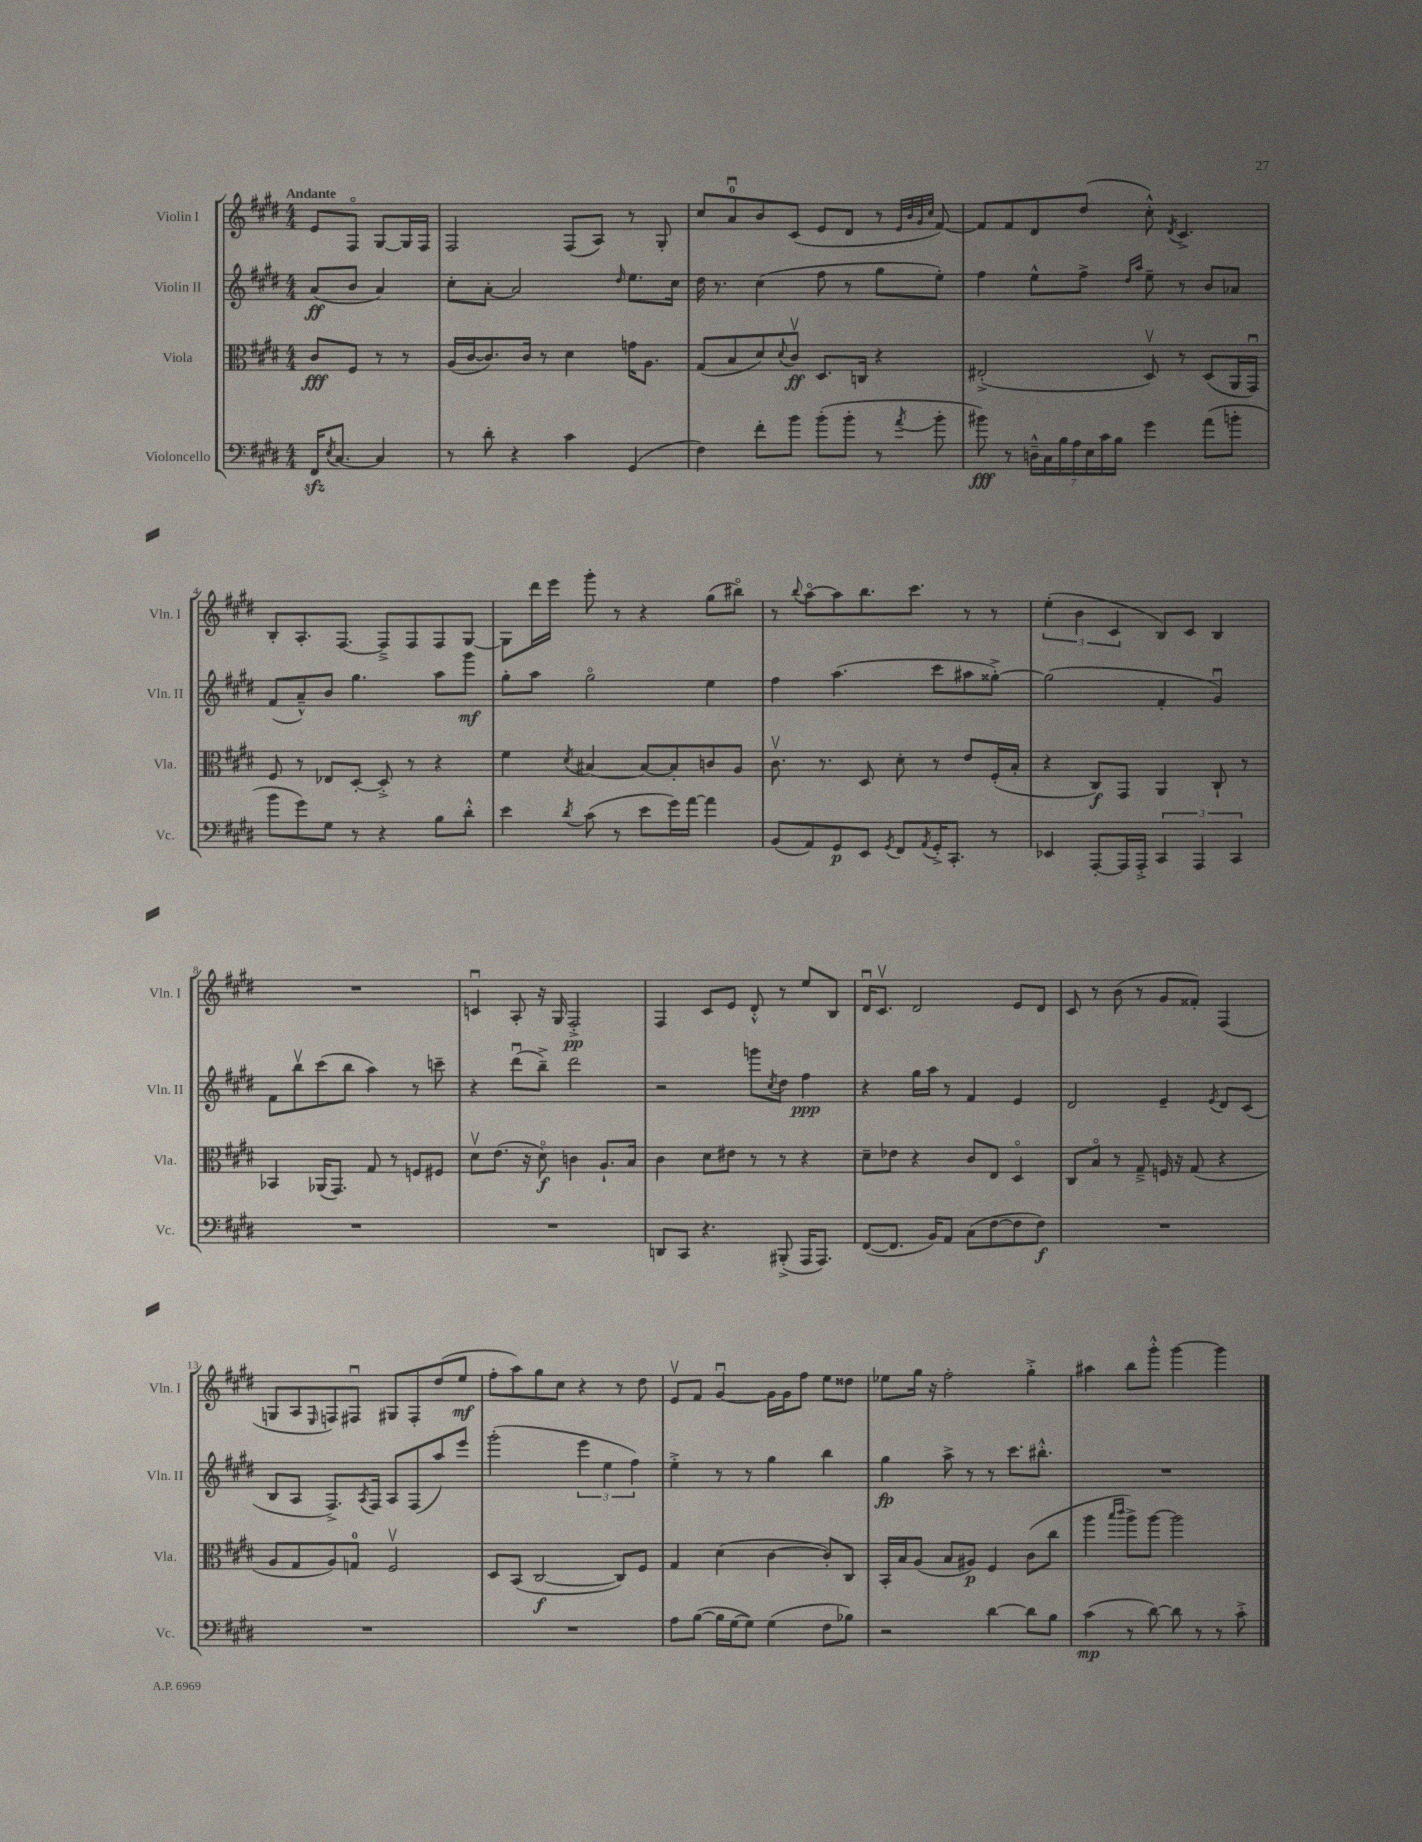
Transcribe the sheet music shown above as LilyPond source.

<<
\new StaffGroup <<
\new Staff = "s0" \with { instrumentName = "Violin I" shortInstrumentName = "Vln. I" } {
    \clef treble \key e \major \numericTimeSignature \time 4/4 \partial 2 \tempo "Andante"
    e'8 fis8\flageolet gis8~ gis16 fis16 |
    fis2 fis8( a8) r8 gis8-. |
    cis''8 a'8-0\downbow b'8 cis'8( e'8 dis'8 r8 \grace { e'32 b'32 gis'32 cis''32 } fis'8~) |
    fis'8 fis'8 dis'8 dis''8( cis''8-.-^) \acciaccatura { dis'8 } cis'4.-> |
    b8-. a8.-. fis8.~ fis8---> fis8 fis8 gis8~ |
    gis8 dis'''16 e'''16 gis'''8-. r8 r4 gis''8( bis''8\flageolet) |
    r8 \appoggiatura { b''8 } a''8~\flageolet a''8 b''8. cis'''8. r8 r8 |
    \tuplet 3/2 { e''4-.( b'4 cis'4 } b8) cis'8 b4 |
    R1 |
    c'4\downbow a8-. r16 gis16 fis2-.->\pp |
    fis4 cis'8 e'8 dis'8-.-^ r8 e''8 b8 |
    dis'16\downbow cis'8.\upbow dis'2 e'8 dis'8 |
    cis'8 r8 b'8( r8 gis'8 fisis'8-.) fis4( |
    g8 a8 \grace { e16 } f8) fis8\downbow gis8 fis8-. dis''8( e''8\mf |
    fis''8-. a''8) gis''8 cis''8 r4 r8 dis''8 |
    e'8\upbow fis'8 gis'4~\downbow gis'16 gis'16 fis''8 e''8 disis''8 |
    ees''8 gis''16 r16 fis''2-. gis''4-.-> |
    ais''4 b''8 gis'''8-.-^ gis'''4~ gis'''4 \bar "|." |
}
\new Staff = "s1" \with { instrumentName = "Violin II" shortInstrumentName = "Vln. II" } {
    \clef treble \key e \major \numericTimeSignature \time 4/4 \partial 2
    a'8\ff( b'8 a'4) |
    cis''8-. a'8~-. a'2 \grace { dis''16 } e''8. cis''16 |
    dis''16 r8. cis''4( fis''8 r8 gis''8 e''8-.) |
    fis''4 e''8-^ fis''8-> \grace { dis''16 a''16 } e''8-- r8 b'8 aes'8 |
    fis'8( a'8---^) b'8 gis''4. a''8 gis'''8\mf |
    gis''8-. a''8 gis''2\flageolet e''4 |
    fis''4 a''4.( cis'''8 ais''8 gisis''8~-.->) |
    gisis''2( fis'4-. gis'4\downbow) |
    fis'8 b''8\upbow cis'''8( b''8 a''4) r8 c'''8-- |
    r4 dis'''8\downbow( b''8--->) dis'''2 |
    r2 g'''8 \acciaccatura { cis''8 } dis''8 fis''4\ppp |
    r4 gis''16 a''16 r8 fis'4 e'4 |
    dis'2 e'4-- \acciaccatura { e'8 } dis'8 cis'8( |
    b8 a8 fis8.->) \acciaccatura { a8 } fis16 a8 fis8( a''8) e'''8 |
    gis'''2-.( \tuplet 3/2 { e'''4 e''4 fis''4) } |
    e''4-.-> r8 r8 gis''4 b''4 |
    gis''4\fp a''8-> r8 r8 cis'''8. bis''8.-.-^ |
    R1 \bar "|." |
}
\new Staff = "s2" \with { instrumentName = "Viola" shortInstrumentName = "Vla." } {
    \clef alto \key e \major \numericTimeSignature \time 4/4 \partial 2
    cis'8\fff fis8 r8 r8 |
    a16( cis'16~ cis'8.) cis'16 r8 dis'4 g'16 a8. |
    gis8( b8 dis'8) \appoggiatura { dis'8 } cis'8\upbow\ff dis8. c16 r4 |
    eis2-.->( dis8\upbow) r8 dis8( a,16 gis,16\downbow) |
    fis8 r8 ees8 dis8~-. dis8-.-> r8 r4 |
    fis'4 \acciaccatura { dis'8 } bis4~ bis8~ bis8-. c'8 a8 |
    cis'8.\upbow r8. dis8 dis'8-. r8 e'8 fis16-.( b16-. |
    r4 cis8\f) gis,8 a,4 cis8-! r8 |
    bes,4 aes,16( gis,8.) gis8 r8 f8 fis8 |
    dis'8\upbow e'8.( r16 dis'8\flageolet\f) c'4 a8.-! b16 |
    cis'4 dis'8 eis'8 r8 r8 r4 |
    dis'8-- ees'8 r4 cis'8 e8 dis4\flageolet |
    cis8 b8\flageolet r8 gis8---> f16 r16 gis8( r4 |
    a8 gis8 a8) g8-0 fis2\upbow |
    dis8 b,8( cis2~\f cis8) fis8 |
    gis4 dis'4( cis'4~ cis'8-.) cis8 |
    b,16-. b16 a8( b8 ais8\p) fis4 cis'8( cis''8 |
    a''4 \grace { b''16 cis'''16 } a''8->) a''8~ a''2 \bar "|." |
}
\new Staff = "s3" \with { instrumentName = "Violoncello" shortInstrumentName = "Vc." } {
    \clef bass \key e \major \numericTimeSignature \time 4/4 \partial 2
    fis,16\sfz \acciaccatura { e8 } cis8.~ cis4 |
    r8 dis'8-. r4 cis'4 gis,4( |
    fis4) fis'8-. b'8 b'8-.( b'8-. r8 \acciaccatura { a'8 } b'8-. |
    bis'8\fff) r8 \tuplet 7/4 { d16---^ cis16 b16 a16 e16 cis'16 b16 } gis'4 a'8( b'8-. |
    b'8 gis'8) gis8 r8 r4 b8 dis'8-.-^ |
    e'4 \acciaccatura { dis'8 } cis'8( r8 e'8 gis'16) a'16~ a'4 |
    b,8( a,8) gis,8\p e,8 \acciaccatura { gis,8 } fis,8 \acciaccatura { a,8 } gis,16-.-> cis,8.-. r8 |
    ees,4 a,,8~-. a,,16 a,,16-.-> \tuplet 3/2 { cis,4 a,,4 cis,4 } |
    R1 |
    R1 |
    d,8 cis,8 r4. bis,,8-.->( a,,16 a,,8.) |
    fis,8~( fis,8. b,16) a,8 cis8( fis8~ fis8 fis8\f) |
    R1 |
    R1 |
    R1 |
    a8 b8~( b16 gis16~ gis8) gis4( fis8 bes8) |
    r2 dis'4~ dis'8 b8 |
    cis'4\mp( r8 dis'8~) dis'8 r8 r8 cis'8-.-> \bar "|." |
}
>>
>>
